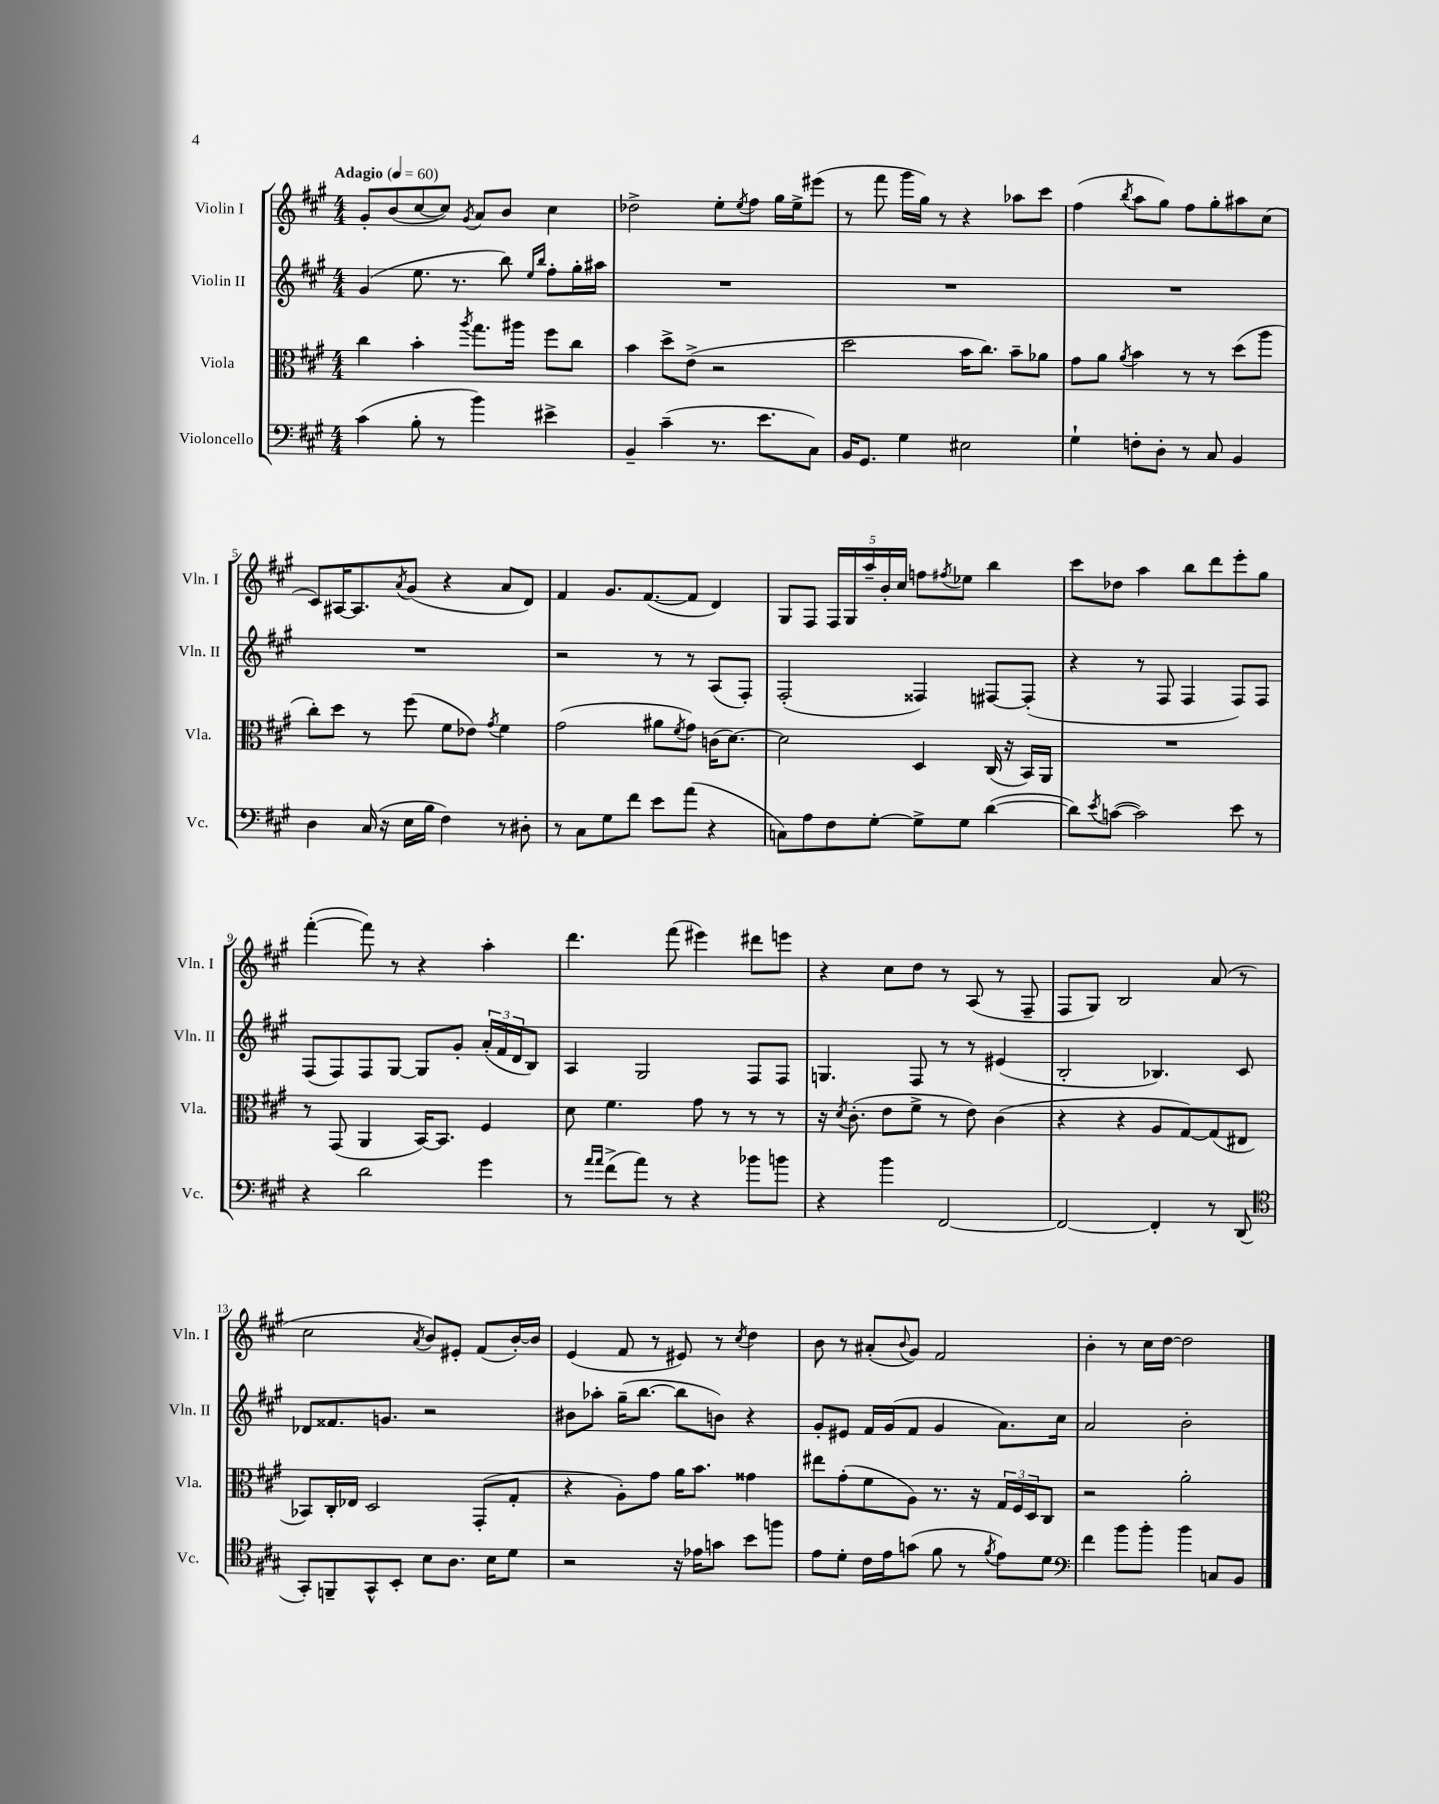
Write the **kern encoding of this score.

**kern	**kern	**kern	**kern
*staff4	*staff3	*staff2	*staff1
*clefF4	*clefC3	*clefG2	*clefG2
*k[f#c#g#]	*k[f#c#g#]	*k[f#c#g#]	*k[f#c#g#]
*M4/4	*M4/4	*M4/4	*M4/4
*MM60	*MM60	*MM60	*MM60
(4c#	4cc#	(4g#	8g#'
.	.	.	(8b
8B'	4b'	8.ee	[8cc#
8r	.	.	8cc#])
.	.	8.r	.
.	8qaa	.	8qg#
4b)	8.gg#	.	8a
.	.	8bb)	8b
.	16aa#	.	.
.	.	16qqee	.
.	.	16qqbb	.
4e#^	8ff#	8ff#'	4cc#
.	8cc#	16gg#'	.
.	.	16aa#	.
=	=	=	=
4BB~	4b	1r	2dd-^
(4c#~	8dd^	.	.
.	(8e^	.	.
8.r	2r	.	8ee'
.	.	.	8qee
.	.	.	8ff#
8.e	.	.	.
.	.	.	16gg#
.	.	.	16ee^
8C#)	.	.	(8eee#
=	=	=	=
16BB	2dd	1r	8r
8.GG#	.	.	.
.	.	.	8fff#
4G#	.	.	16ggg#
.	.	.	16gg#)
.	.	.	8r
2E#	16b	.	4r
.	8.cc#)	.	.
.	8b~	.	8aa-
.	8a-	.	8ccc#
=	=	=	=
4G#`	8g#	1r	(4ff#
.	8a	.	.
.	8qa	.	8qbb
8F'	4b	.	8aa
8D'	.	.	8gg#)
8r	8r	.	8ff#
8C#	8r	.	8gg#'
4BB	(8dd	.	8aa#
.	8aa	.	(8cc#
=	=	=	=
4D	8cc#')	1r	8c#)
.	8dd	.	[16A#
.	.	.	8.A#]
(16C#	8r	.	.
16r	.	.	.
.	.	.	8qa
16E	(8ff#	.	(8g#
16B	.	.	.
4F#)	8f#	.	4r
.	8e-)	.	.
.	8qg#	.	.
8r	4f#	.	8a
8D#'	.	.	8d)
=	=	=	=
8r	(2g#	2r	4f#
8C#	.	.	.
8G#	.	.	8.g#
8f#	.	.	.
.	.	.	([8.f#
8e	8a#	8r	.
.	8qf#	.	.
(8a	8g#)	8r	8f#]
4r	(16c	(8A	4d)
.	[8.d)	.	.
.	.	8F#')	.
=	=	=	=
8C)	2d]	(2F#'	8G#
8A	.	.	8F#
8F#	.	.	20F#
.	.	.	20G#
.	.	.	20aa~
[8G#'	.	.	.
.	.	.	20b'
.	.	.	20cc#
8G#^]	4D	4F##)	8ff
.	.	.	8qff#
8G#	.	.	8ee-
([4d	(16C#	[8F#	4bb
.	16r	.	.
.	16BB)	(8F#']	.
.	16AA	.	.
=	=	=	=
8d])	1r	4r	8ccc#
8qe	.	.	.
([8c	.	.	8dd-
2c])	.	8r	4aa
.	.	8F#	.
.	.	4F#	8bb
.	.	.	8ddd
8e	.	8F#)	8eee'
8r	.	8F#	8gg#
=	=	=	=
4r	8r	(8F#	([4fff#'
.	(8GG#	8F#)	.
2d	4AA	8F#	8fff#])
.	.	[8G#	8r
.	[16BB)	8G#]	4r
.	8.BB]	.	.
.	.	8g#'	.
4g#	4F#	(24a'	4aa'
.	.	24f#	.
.	.	24d	.
.	.	8B)	.
=	=	=	=
8r	8d	4A	4.ddd
16qqa	.	.	.
16qqa	.	.	.
(8f#^	4.f#	.	.
8a)	.	2G#	.
8r	.	.	(8fff#
4r	8g#	.	4eee#)
.	8r	.	.
8b-	8r	8F#	8ddd#
8b	8r	8F#	8eee
=	=	=	=
4r	16r	4.G	4r
.	8qd	.	.
.	(8.c#'	.	.
4b	8e	.	8cc#
.	8f#^	8F#	8dd
[2FF#	8r	8r	8r
.	8e)	8r	(8A
.	(4c#	(4e#	8r
.	.	.	8F#~
=	=	=	=
2FF#_	4r	2B'	8F#
.	.	.	8G#)
.	4r	.	2B
4FF#']	8A	4.B-)	.
.	[8G#)	.	.
8r	(8G#]	.	(8a
(8DD	8E#	8c#	8r
=	=	=	=
*clefC4	*	*	*
8GG#')	8BB-)	8d-	2cc#
8FF~	16C#'	8.f##	.
.	16E-	.	.
8GG#^^	2D	.	.
.	.	8.g	.
8BB'	.	.	.
.	.	.	8qa
8B	.	2r	8b)
8.A	.	.	8e#'
.	(8GG#'	.	(8f#
16B	.	.	.
8d	8G#'	.	[16b')
.	.	.	16b]
=	=	=	=
2r	4r	8b#	(4e
.	.	8aa-'	.
.	8A')	(16gg#~	8f#
.	.	[8.bb	.
.	8g#	.	8r
16r	16a	8bb]	8e#)
16e-	8.b	.	.
8g	.	8b)	8r
.	.	.	8qcc#
8b	4g##	4r	4dd
8ff	.	.	.
=	=	=	=
8e	8ee#	8g#'	8b
8d'	(8g#'	8e#	8r
16c#	8f#	16f#	(8a#'
16e	.	(16g#	.
.	.	.	8qqb
(8g	8A)	8f#	8g#)
8f#	8.r	4g#	2f#
8r	.	.	.
.	16r	.	.
8qf#	.	.	.
8e)	24G#	8.a)	.
.	24F#	.	.
.	24D	.	.
8d	8C#	.	.
.	.	16cc#	.
=	=	=	=
*clefF4	*	*	*
4f#	2r	2a	4b'
8b	.	.	8r
8b'	.	.	16cc#
.	.	.	[16dd
4b	2a'	2b'	2dd]
8C	.	.	.
8BB	.	.	.
==	==	==	==
*-	*-	*-	*-
